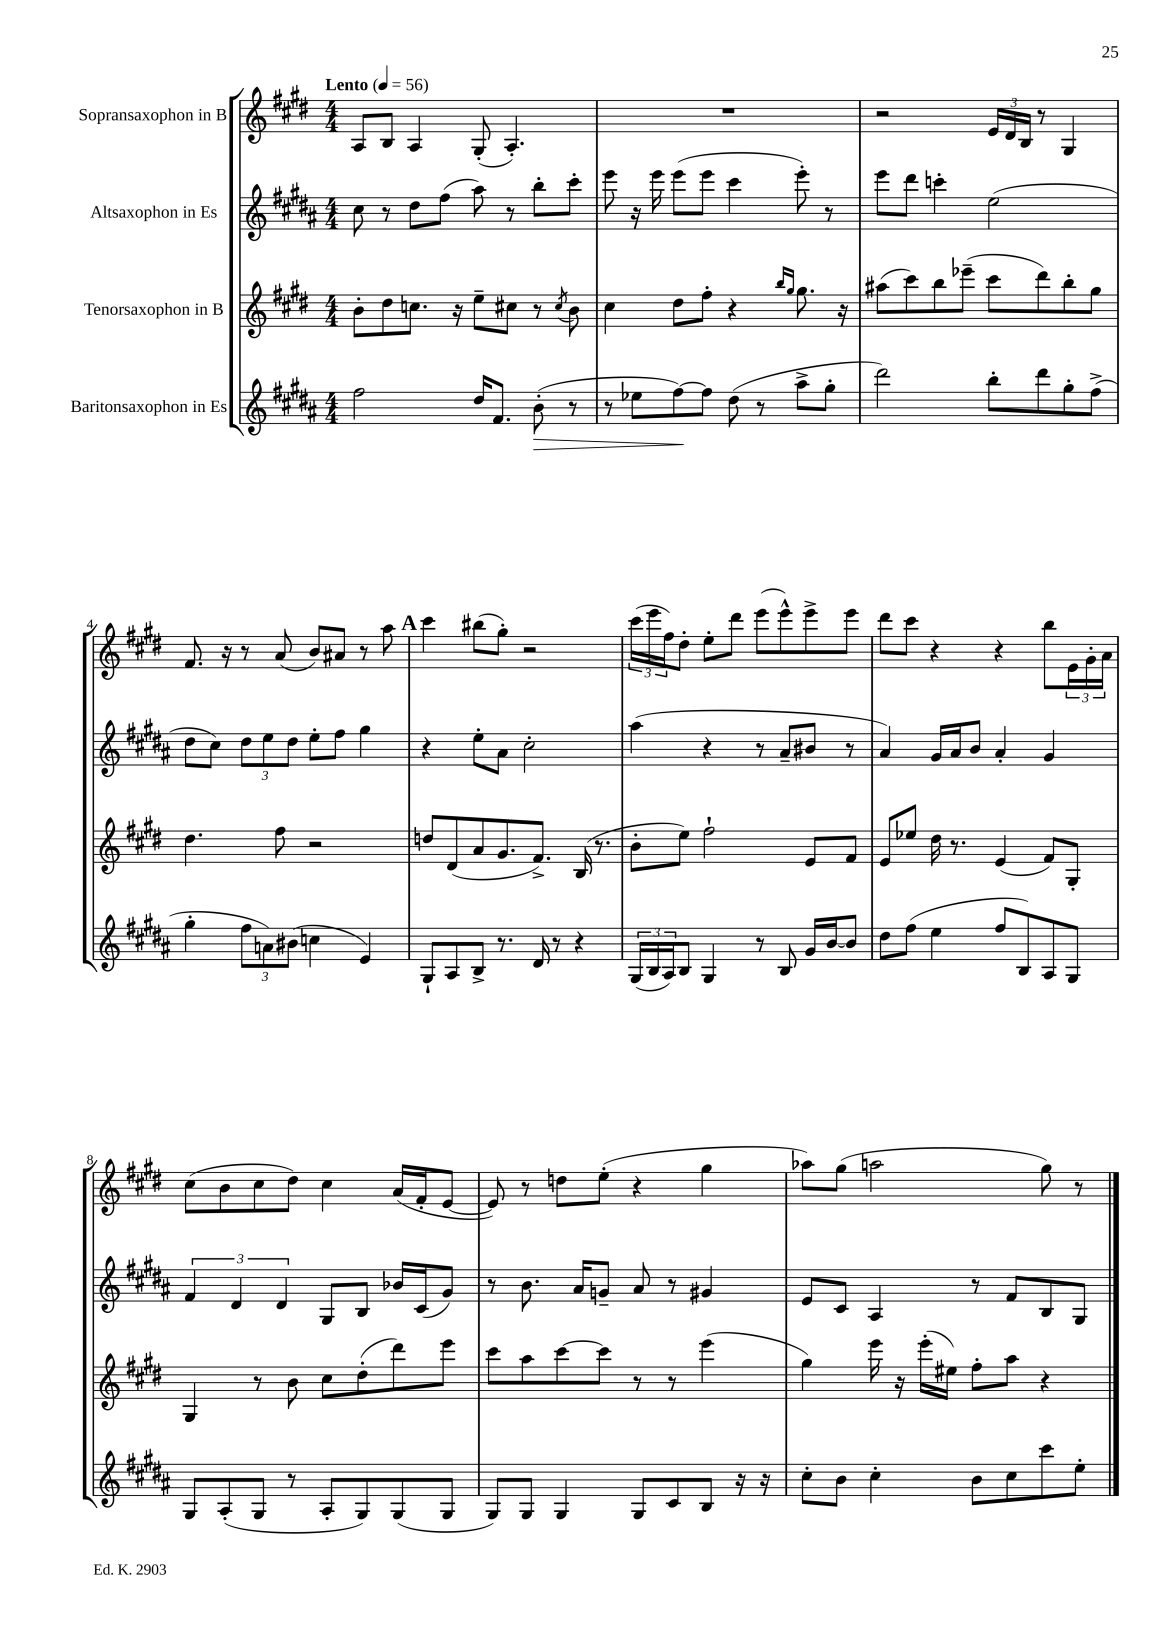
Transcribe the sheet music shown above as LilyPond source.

<<
\new StaffGroup <<
\new Staff = "s0" \with { instrumentName = "Sopransaxophon in B" } {
    \clef treble \key e \major \numericTimeSignature \time 4/4 \tempo "Lento" 4 = 56
    a8 b8 a4 gis8-.( a4.-.) |
    R1 |
    r2 \tuplet 3/2 { e'16 dis'16 b16 } r8 gis4 |
    fis'8. r16 r8 a'8( b'8) ais'8 r8 a''8 |
    \mark \markup { \bold "A" } cis'''4 bis''8( gis''8-.) r2 |
    \tuplet 3/2 { cis'''16( e'''16 fis''16) } dis''8-. e''8-. dis'''8 e'''8( e'''8-^) e'''8-> e'''8 |
    dis'''8 cis'''8 r4 r4 b''8 \tuplet 3/2 { e'16 gis'16-. a'16 } |
    cis''8( b'8 cis''8 dis''8) cis''4 a'16( fis'16-. e'8~ |
    e'8) r8 d''8 e''8-.( r4 gis''4 |
    aes''8) gis''8( a''2 gis''8) r8 \bar "|." |
}
\new Staff = "s1" \with { instrumentName = "Altsaxophon in Es" } {
    \clef treble \key b \major \numericTimeSignature \time 4/4
    cis''8 r8 dis''8 fis''8( ais''8) r8 b''8-. cis'''8-. |
    e'''8 r16 e'''16 e'''8( e'''8 cis'''4 e'''8-.) r8 |
    e'''8 dis'''8 c'''4-. e''2( |
    dis''8 cis''8) \tuplet 3/2 { dis''8 e''8 dis''8 } e''8-. fis''8 gis''4 |
    \mark \markup { \bold "A" } r4 e''8-. ais'8 cis''2-. |
    ais''4( r4 r8 ais'8-- bis'8 r8 |
    ais'4) gis'16 ais'16 b'8 ais'4-. gis'4 |
    \tuplet 3/2 { fis'4 dis'4 dis'4 } gis8 b8 bes'16 cis'16( gis'8) |
    r8 b'8. ais'16 g'8-- ais'8 r8 gis'4 |
    e'8 cis'8 ais4 r8 fis'8 b8 gis8 \bar "|." |
}
\new Staff = "s2" \with { instrumentName = "Tenorsaxophon in B" } {
    \clef treble \key e \major \numericTimeSignature \time 4/4
    b'8-. dis''8 c''8. r16 e''8-- cis''8 r8 \acciaccatura { cis''8 } b'8 |
    cis''4 dis''8 fis''8-. r4 \grace { b''16 gis''16 } gis''8. r16 |
    ais''8( cis'''8) b''8 ees'''8--( cis'''8 dis'''8) b''8-. gis''8 |
    dis''4. fis''8 r2 |
    \mark \markup { \bold "A" } d''8 dis'8( a'8 gis'8. fis'8.->) b16( r8. |
    b'8-. e''8) fis''2-! e'8 fis'8 |
    e'8 ees''8 dis''16 r8. e'4( fis'8) gis8-. |
    gis4 r8 b'8 cis''8 dis''8-.( dis'''8) e'''8 |
    cis'''8 a''8 cis'''8~ cis'''8 r8 r8 e'''4( |
    gis''4) e'''16 r16 e'''16-.( eis''16) fis''8-. a''8 r4 \bar "|." |
}
\new Staff = "s3" \with { instrumentName = "Baritonsaxophon in Es" } {
    \clef treble \key b \major \numericTimeSignature \time 4/4
    fis''2 dis''16 fis'8. b'8-.\>( r8 |
    r8 ees''8 fis''8~\!) fis''8 dis''8( r8 ais''8-> gis''8-. |
    dis'''2) b''8-. dis'''8 gis''8-. fis''8->( |
    gis''4-. \tuplet 3/2 { fis''8 a'8) bis'8( } c''4 e'4) |
    \mark \markup { \bold "A" } gis8-! ais8 b8-> r8. dis'16 r8 r4 |
    \tuplet 3/2 { gis16( b16 ais16) } b8 gis4 r8 b8 gis'16 b'16~ b'8 |
    dis''8 fis''8( e''4 fis''8 b8) ais8 gis8 |
    gis8 ais8-.( gis8 r8 ais8-. gis8) gis8( gis8 |
    gis8) gis8 gis4 gis8 cis'8 b8 r16 r16 |
    cis''8-. b'8 cis''4-. b'8 cis''8 cis'''8 e''8-. \bar "|." |
}
>>
>>
